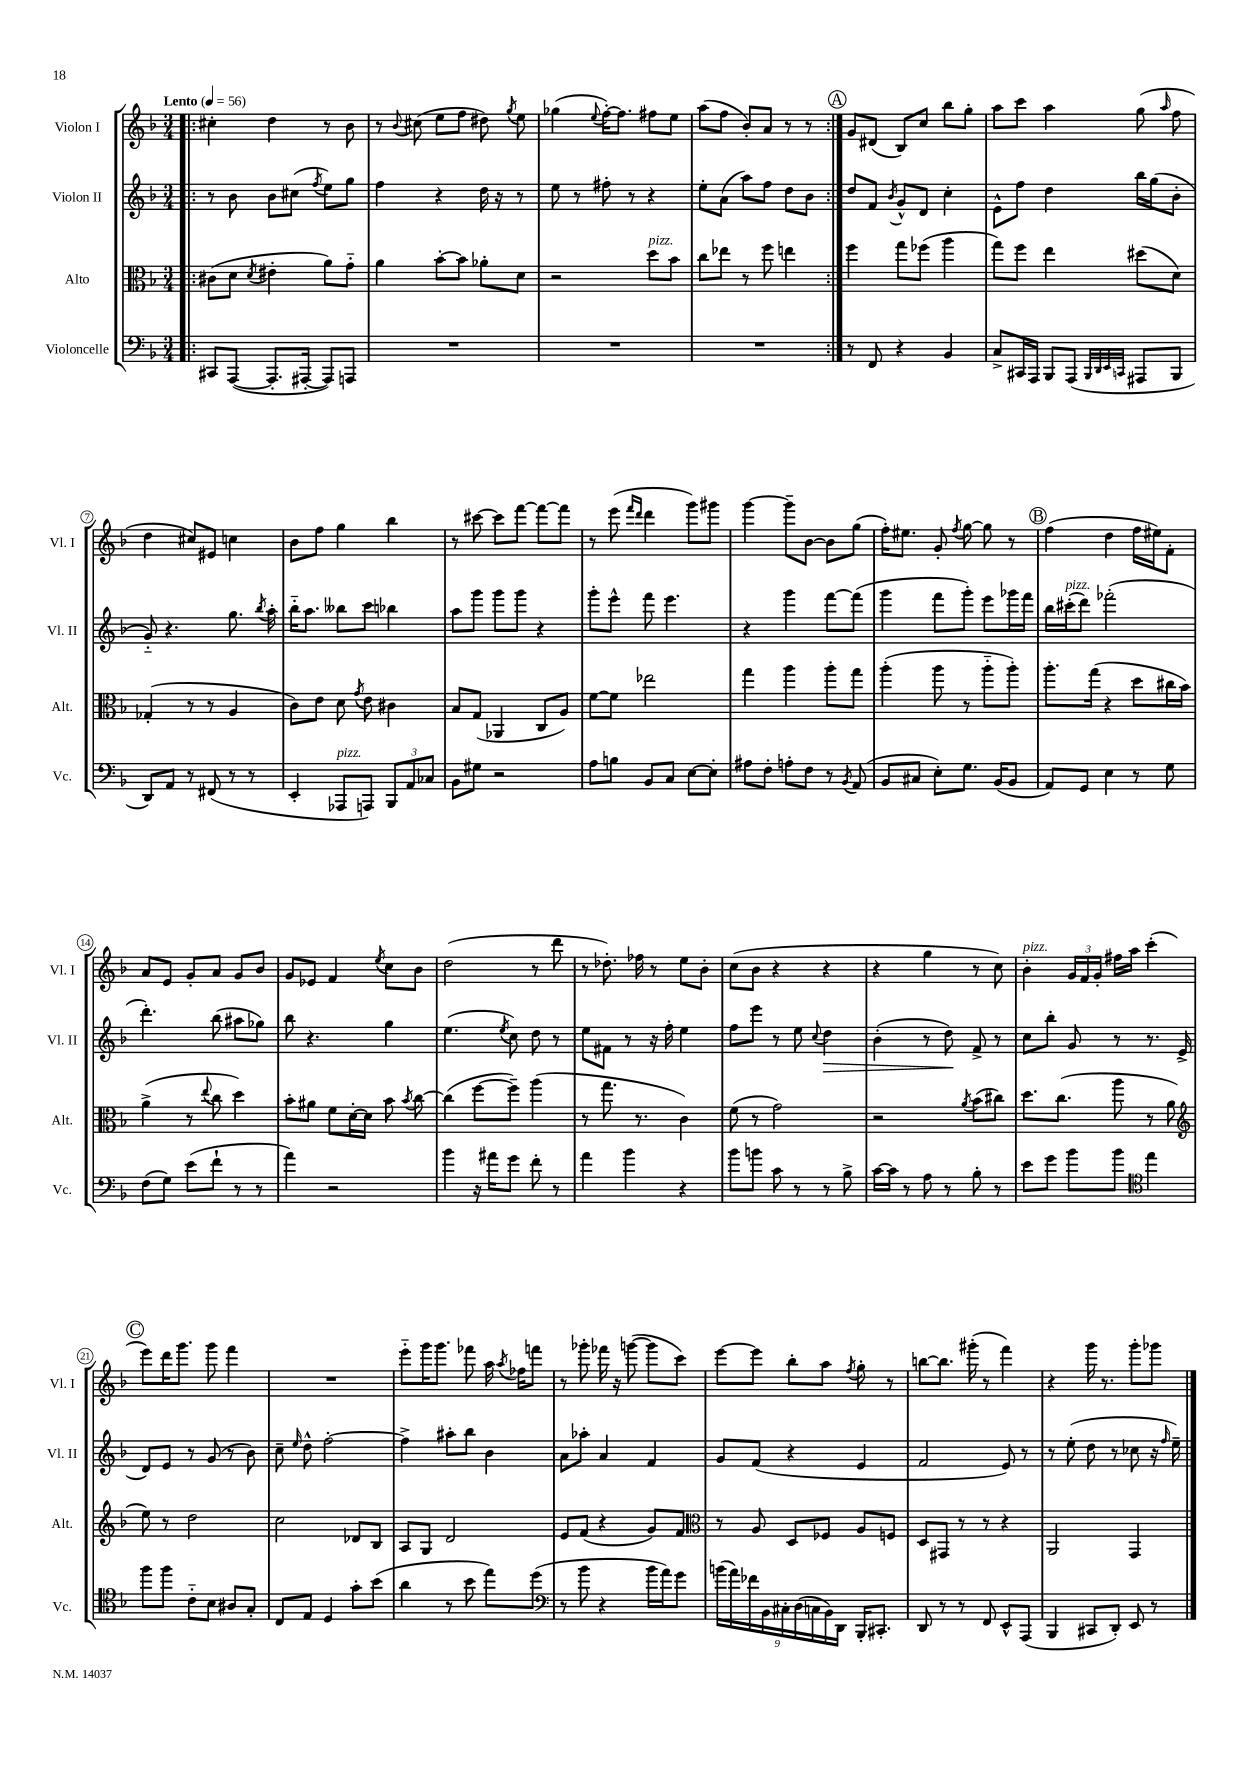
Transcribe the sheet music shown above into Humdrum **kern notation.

**kern	**kern	**kern	**kern
*staff4	*staff3	*staff2	*staff1
*clefF4	*clefC3	*clefG2	*clefG2
*k[b-]	*k[b-]	*k[b-]	*k[b-]
*M3/4	*M3/4	*M3/4	*M3/4
*MM56	*MM56	*MM56	*MM56
=!|:	=!|:	=!|:	=!|:
8CC#	(8c#	8r	4cc#'
([8AAA	8d	8b-	.
.	8qd	.	.
8.AAA']	4e#'	8b-	4dd
.	.	(8cc#	.
[16AAA#'	.	.	.
.	.	8qff	.
8AAA#])	8a)	8ee)	8r
8AAA	8g'~	8gg	8b-
=	=	=	=
2.r	4a	4ff	8r
.	.	.	8qqb-
.	.	.	(8cc#
.	[8b-'	4r	8ee
.	8b-]	.	8ff
.	8a-'	16dd	8dd#)
.	.	16r	.
.	.	.	8qgg
.	8d	8r	8ee
=	=	=	=
2.r	2r	8ee	(4gg-
.	.	8r	.
.	.	.	8qqee
.	.	8ff#'	[16ff')
.	.	.	8.ff]
.	.	8r	.
.	8dd	4r	8ff#
.	8b-	.	8ee
=	=	=	=
2.r	8cc	8ee'	(8aa
.	8ee-	(8a	8ff
.	8r	8aa)	8b-')
.	8ff	8ff	8a
.	4ee	8dd	8r
.	.	8b-	8r
=:|!	=:|!	=:|!	=:|!
8r	4ff	8dd	8g
8FF	.	8f	(8d#
.	.	8qb-	.
4r	8gg	8g^^	8B-)
.	(8ff-	8d	8cc
4BB-	4aa	4cc'	8bb-
.	.	.	8gg'
=	=	=	=
8C^	8gg)	8e^^	8aa
16CC#	8ff	8ff	8ccc
16AAA	.	.	.
8BBB-	4ee	4dd	4aa
(8AAA	.	.	.
32qqBBB-	.	.	.
32qqDD	.	.	.
32qqEE	.	.	.
32qqCC	.	.	.
8AAA#	(8dd#	16bb-	(8gg
.	.	(16gg	.
.	.	.	16qqaa
8BBB-	8d)	8b-'	8ff
=	=	=	=
8DD)	(4G-'	8g'~)	4dd
8AA	.	4.r	.
8r	8r	.	8cc#)
(8FF#	8r	.	8e#
8r	4A	8.gg	4cc
8r	.	.	.
.	.	8qbb-	.
.	.	16aa'	.
=	=	=	=
4EE'	8c)	16bb-'~	8b-
.	.	8.aa	.
.	8e	.	8ff
8AAA-	8d	8bb--	4gg
.	8qg	.	.
8AAA)	8e	8ccc	.
12BBB-	4c#	4bb-	4bb-
12AA	.	.	.
12C-	.	.	.
=	=	=	=
8BB-	8B-	8aa	8r
8G#	(8G	8ggg	[8ccc#
2r	4AA-	8ggg	8ccc#]
.	.	8ggg	[8fff
.	8C	4r	8fff_
.	8A)	.	8fff]
=	=	=	=
8A	[8f	8ggg'	8r
8B	8f]	8eee^^	(8eee
.	.	.	16qqfff
.	.	.	16qqddd
8BB-	2ee-	8fff	4ddd
8C	.	4.eee	.
[8E	.	.	8ggg)
8E']	.	.	8ggg#
=	=	=	=
8A#	4gg	4r	[4ggg
8F'	.	.	.
8A'	4aa	4ggg	8ggg~]
8F	.	.	[8b-
8r	8aa'	[8fff	8b-]
8qBB-	.	.	.
(8AA	8gg	(8fff]	(8gg
=	=	=	=
8BB-	(4aa'	4ggg	16ff')
.	.	.	8.ee#
8C#	.	.	.
8E')	8aa	8fff	8g'
.	.	.	8qff
8.G	8r	8ggg')	[8gg
.	8aa'~	8eee	8gg]
(16BB-	.	.	.
8BB-	8aa')	16ggg-	8r
.	.	16fff	.
=	=	=	=
8AA)	8.aa'	16bb-	(4ff
.	.	(16ccc#'	.
8GG	.	8ddd)	.
.	(16gg	.	.
4E	4r	(2fff-'	4dd
8r	8dd	.	16ff
.	.	.	16ee#)
8G	16cc#	.	8f'
.	16b-)	.	.
=	=	=	=
(8F	(4a^	4.ddd')	8a
8G)	.	.	8e
(8e	8r	.	8g'
.	8qqee	.	.
8f`	8cc	(8bb-	8a
8r	4dd)	8aa#	8g
8r	.	8gg-)	8b-
=	=	=	=
4a)	8b-'	8bb-	8g
.	8a#	4.r	8e-
2r	8f	.	4f
.	[16d'	.	.
.	16d]	.	.
.	.	.	8qee
.	8b-	4gg	8cc
.	8qb-	.	.
.	[8cc	.	8b-
=	=	=	=
4b-	(4cc]	(4.ee	(2dd
16r	[8ff	.	.
16a#	.	.	.
.	.	8qee	.
8g	8ff~])	8cc)	.
8f'	(4aa	8dd	8r
8r	.	8r	8ddd
=	=	=	=
4a	8r	8ee	8r
.	8.gg	8f#	8.dd-')
4b-	.	8r	.
.	8.r	.	16ff-
.	.	16r	8r
.	.	16ff'	.
4r	4c)	4ee	8ee
.	.	.	8b-'
=	=	=	=
8b-	(8f	8ff	(8cc
8b	8r	8eee	8b-
8c	2g)	8r	4r
8r	.	8ee	.
.	.	8qqcc	.
8r	.	4dd	4r
8B-^	.	.	.
=	=	=	=
[16c	2r	(4b-'	4r
16c]	.	.	.
8r	.	.	.
8A	.	8r	4gg
8r	.	8dd)	.
.	8qa	.	.
8B-'	(8b-	8f^	8r
8r	8cc#)	8r	8cc)
=	=	=	=
8e	8.dd	8cc	4b-'
8g	.	8bb-'	.
.	(8.cc	.	.
8b-	.	8g	24g
.	.	.	24f
.	.	.	24g'
8b-	8aa	8r	16ff#
.	.	.	16aa
*clefC4	*	*	*
4ee	8r	8.r	(4ccc'
.	8a	.	.
.	.	(16e^	.
=	=	=	=
*	*clefG2	*	*
8ff	8ee)	8d)	8eee)
8ff	8r	8e	16ddd
.	.	.	8.ggg
8c'~	2dd	8r	.
8B-	.	(8g	8ggg
8A#	.	8r	4fff
8G'	.	8b-)	.
=	=	=	=
8C	2cc	8cc~	2.r
.	.	16qqee	.
8E	.	8dd^^	.
4D	.	[2ff'	.
8g'	8d-	.	.
(8b-	8B-	.	.
=	=	=	=
4a	8A	4ff^]	8eee'~
.	8G	.	16ggg
.	.	.	8.ggg
8r	2d	8aa#'	.
8b-	.	8bb-	8fff-
8ee)	.	4b-	16aa
.	.	.	8qaa
.	.	.	16ff-
(8dd	.	.	8fff
=	=	=	=
*clefF4	*	*	*
8r	8e	8a	8r
8b-	(8f	8aa-'	8ggg-'
4r	4r	4a	16fff-
.	.	.	16r
.	.	.	([8ggg
16b-	8g)	4f	8ggg]
16a)	.	.	.
8g	8f	.	8ccc)
=	=	=	=
*	*clefC3	*	*
(18b	8r	8g	[8eee
18a)	.	.	.
18f-	.	.	.
.	8A	(8f	8eee]
18BB-	.	.	.
18C#'	.	.	.
.	8D	4r	8bb-'
(18D	.	.	.
18C	.	.	.
.	8F-	.	8aa
18BB-)	.	.	.
18DD	.	.	.
.	.	.	8qff
16BBB-'	8A	4e	8gg'
8.CC#'	.	.	.
.	8F	.	8r
=	=	=	=
8DD	8D	2f	[8bb
8r	8GG#	.	8.bb]
8r	8r	.	.
.	.	.	(16ggg#'
8FF	8r	.	8r
8EE^^	4r	8e)	4fff)
(8AAA	.	8r	.
=	=	=	=
4BBB-	2AA	8r	4r
.	.	(8ee'	.
8CC#	.	8dd	16ggg
.	.	.	8.r
8DD')	.	8r	.
8EE	4GG	8cc-	8ggg'
8r	.	16r	8ggg-
.	.	16qqff	.
.	.	16ee~)	.
==	==	==	==
*-	*-	*-	*-
